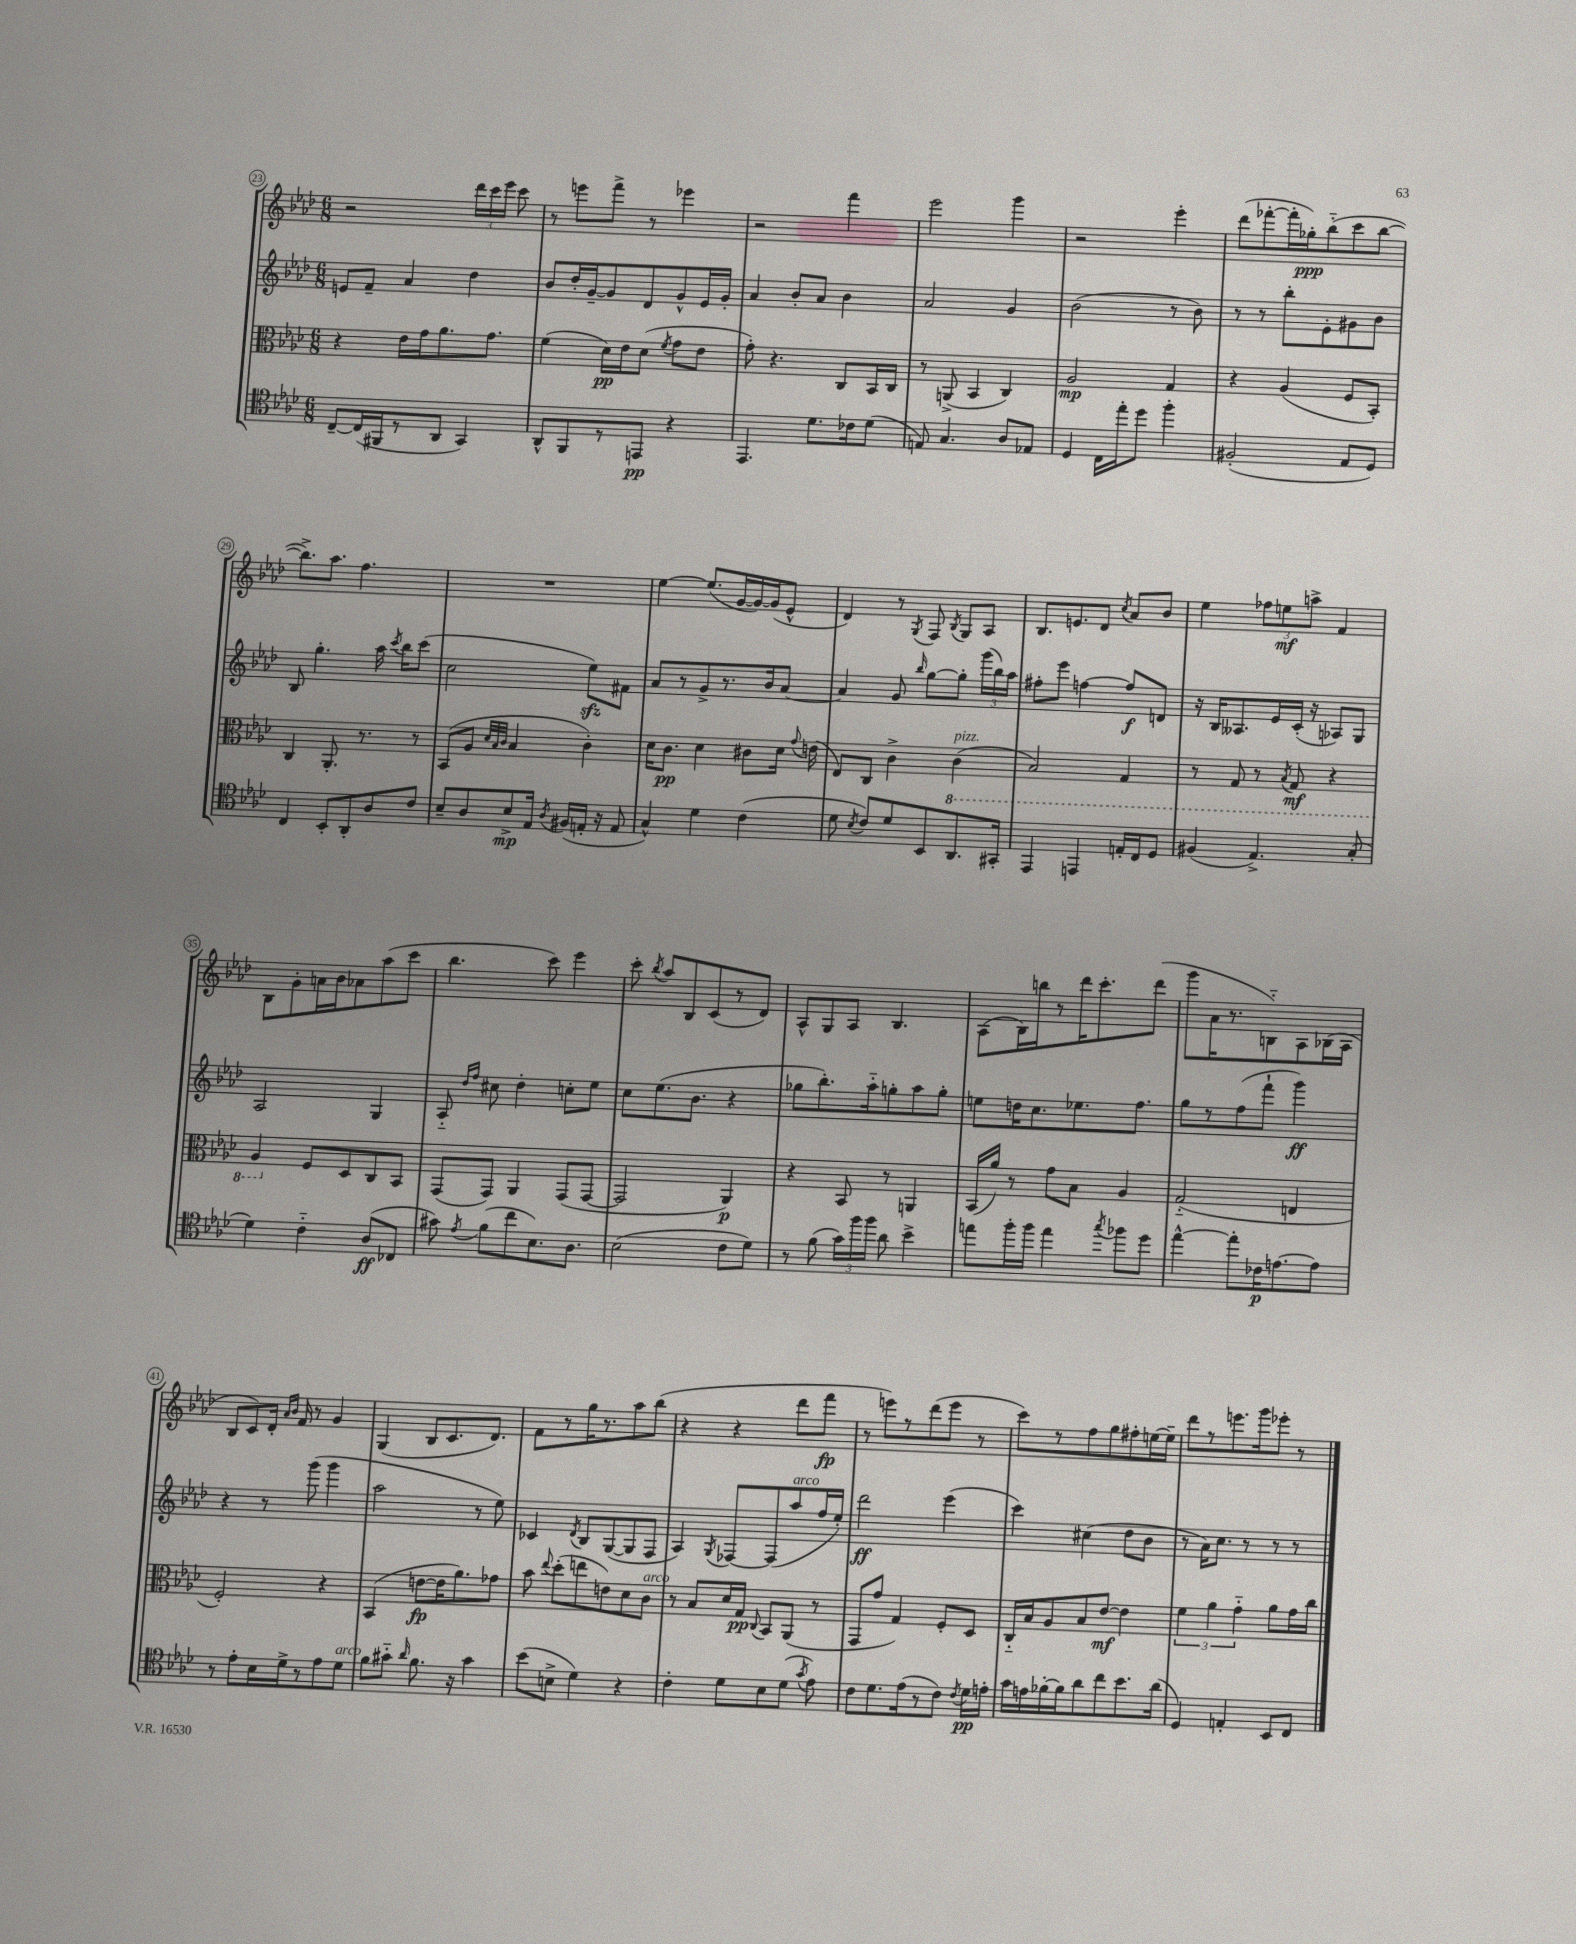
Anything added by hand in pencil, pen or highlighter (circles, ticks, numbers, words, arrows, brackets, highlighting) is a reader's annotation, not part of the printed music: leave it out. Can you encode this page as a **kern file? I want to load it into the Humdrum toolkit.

**kern	**kern	**kern	**kern
*staff4	*staff3	*staff2	*staff1
*clefC4	*clefC3	*clefG2	*clefG2
*k[b-e-a-d-]	*k[b-e-a-d-]	*k[b-e-a-d-]	*k[b-e-a-d-]
*M6/8	*M6/8	*M6/8	*M6/8
[8C~/L	4r	8e/L	2r
(16C/]L	.	8f~/J	.
16FF#/J	.	.	.
8r	16e-\LL	4a-/	.
.	16g\J	.	.
8AA-/J	8.a-\	.	.
4GG/)	.	4dd-\	24ddd-\LL
.	.	.	24ccc\
.	8.g\J	.	.
.	.	.	24eee-\JJ
.	.	.	8ccc\
=	=	=	=
8AA-^^/L	(4f\	8b-/L	8r
8FF/	.	16dd-'/L	8eee\L
.	.	[16g~/J	.
8r	16d-\LL)	8g/]	8fff^\J
.	16e-\J	.	.
8EE/J	(8d-\J	8d-/	8r
.	8qf/	.	.
4r	8g\L	8g^^/	4eee-\
.	8e-\J	16e-/L	.
.	.	16g'/JJ	.
=	=	=	=
4.EE-/	8g'\)	4a-/	2r
.	4.r	.	.
.	.	8b-'/L	.
8.d-\L	.	8a-/J	.
.	8C/L	4b-\	4fff\
16c-\k	.	.	.
(8d-\J	16BB-/L	.	.
.	16C/JJ	.	.
=	=	=	=
8E/)	8r	2a-/	2eee-\
4.G/	(8AA^/	.	.
.	4BB-/	.	.
8A-/L	4C/)	4g/	4ggg\
8E-/J	.	.	.
=	=	=	=
4D-/	2A-/	(2b-\	2r
16C\LL	.	.	.
16ee-'\J	.	.	.
8dd-\J	.	.	.
4ff'\	4G/	8r	4eee-'\
.	.	8b-\)	.
=	=	=	=
(2F#'/	4r	8r	(8ddd-\L
.	.	8r	[8fff-'\
.	(4A-/	8bb-'\L	16fff-'\]L
.	.	.	16gg-'\J)
.	.	8e-'\	(8bb-'~\
8E-/L	8F/L	8g#\	8ccc\
8D-/J)	8BB-'/J)	8b-\J	[8bb-\J
=	=	=	=
4C/	4C/	8B-/	8.bb-^\]L)
.	.	4.gg'\	.
.	.	.	8.aa-\J
8BB-'/L	8.AA-'/	.	.
8AA-'/	.	.	4.ff\
.	8.r	.	.
8A-/	.	16aa-\	.
.	.	8qccc/	.
.	.	16bb-\LK	.
8c/J	8r	(8ccc\J	.
=	=	=	=
8B-~/L	(8BB-/L	2cc\	2.r
8A-/	8A-/J	.	.
.	32qqd-/LLL	.	.
.	32qqB-/	.	.
.	32qqc/JJJ	.	.
8B-^/	4B-/	.	.
16E-/Jk	.	.	.
8qA-/	.	.	.
(16F#/LL	.	.	.
16E'/JJ	4c'\)	8ee-\L)	.
16r	.	.	.
8E/	.	8f#\J	.
=	=	=	=
4G^^/)	16d-\LK	8a-/L	[4ee-\
.	8.c\J	.	.
.	.	8r	.
4d-\	4d-\	8g^/	(8.ee-/]L
.	.	8.r	.
.	.	.	[16g/L
(4c\	8c#\L	.	16g/_)
.	.	16b-/k	(16g/]J
.	16d-\Jk	[8a-/J	8e-^^/J
.	8qqg/	.	.
.	(16e\	.	.
=	=	=	=
8d-\	8E-/L)	4a-/]	4d-/)
8qB-/	.	.	.
8c/L)	8C/J	.	.
8d-/	4c^\	8g/	8r
.	.	16qqbb-/	8qG/
8BB-/	.	[8gg\L	8F/
.	.	.	8qB-/
8.AA-/	(4C\	8gg'\]J	8G/L
.	.	(24ggg\LL	8A-/J
.	.	24bb-\)	.
16GG#'/Jk	.	.	.
.	.	24aa-\JJ	.
=	=	=	=
4EE-/	2BB-/)	8ff#'\L	8.B-/L
.	.	8eee-\J	.
.	.	.	8.e/
4EE/	.	[4ff\	.
.	.	.	8d-/J
.	.	.	8qcc/
16E'/LL	4GG/	8ff/]L	8a-/L
16C/J	.	.	.
8D-/J	.	8d/J	8b-/J
=	=	=	=
(4F#/	8r	16r	4ee-\
.	.	16B-/LK	.
.	8GG/	8.A--/	.
4.E-^/)	8r	.	12ff-\L
.	.	16e-/L	.
.	.	.	12ee\
.	8qBB-/	.	.
.	8GG/	(16c'/JJ	.
.	.	.	12aa^\J
.	.	16r	.
.	4r	8A-/L)	4f/
(8G'/	.	8G/J	.
=	=	=	=
4d-\)	4AA-/	2A-/	8B-\L
.	.	.	8g'\
4c'~\	8F/L	.	16a\L
.	.	.	16b-\J
.	8D-/	.	8a-\
(8A-/L	8C/	4G/	(8aa-\
8C-/J	8BB-/J	.	8ccc\J
=	=	=	=
8g#\)	(8GG/L	8A-'~/	4.bb-\
.	.	16qqdd-/LL	.
8qe-/	.	16qqff/JJ	.
(8f\L	8GG/J)	8cc#\	.
8cc\	4AA-/	4dd-'\	.
8.B-\)	.	.	8ccc\)
.	(8GG/L	8cc'\L	4eee-\
8.A-\J	.	.	.
.	[8GG/J	8ee-\J	.
=	=	=	=
(2B-\	2GG/]	8cc\L	8ccc'\
.	.	.	8qbb-/
.	.	(8.ee-\	8aa-/L
.	.	.	8B-/
.	.	8.b-\J	.
.	.	.	(8c/
8c\L	4AA-/)	4r	8r
8d-\J)	.	.	8d-/J)
=	=	=	=
8r	4r	8gg-\L	8A-^^/L
(8f\	.	8.bb-'\)	8G/
24g\LL)	8BB-/	.	8A-/J
24ff\	.	.	.
.	.	16aa-'~\k	.
24ff\JJ	.	.	.
8a-\	8r	8gg'\	4.B-/
4b-^\	4AA/	8aa-\	.
.	.	8gg'\J	.
=	=	=	=
8ee\L	(16BB-/LL	8ee\L	(8A-\L
.	16a-/JJ)	.	.
16ff'\L	8r	16dd\K	16B-\L)
16ff\JJ	.	8.cc\	16bb\J
4ee\	8g\L	.	8r
.	8B-\J	8.ee-\	16ddd-\K
.	.	.	8.ccc'\
8qgg/	.	.	.
8ff-\L	4A-/	.	.
.	.	8.ff\J	.
8dd-\J	.	.	(8ddd-\J
=	=	=	=
[4ee-^^\	(2G'~/	8gg\L	8ggg\L
.	.	8r	16a-\K
.	.	.	8.r
8ee-'\]L	.	(8ff\	.
16c-\K	.	8fff`\J	8B'~\)
[8.e\	.	.	.
.	4E/	4ggg\)	8A-\
8e\]J	.	.	(16B-\L
.	.	.	16A-\JJ
=	=	=	=
8r	2F'/)	4r	8B-/L
8e-'\L	.	.	8c/)
16B-\L	.	8r	16d-'/Jk
.	.	.	16qqa-/LL
.	.	.	16qqb-/JJ
16d-^\J	.	.	16f/
8r	.	(8ggg\	8r
8e-\	4r	4ggg\	4g/
8d-\J	.	.	.
=	=	=	=
8f\L	(4BB-/	2aa-\	(4G/
8g#'~\J	.	.	.
16qqa-/	.	.	.
8.f\	[8e\L	.	8B-/L
.	16e\]K	.	8.c/
16r	8.a-\)	.	.
4g#\	.	8r	.
.	.	.	8.d-/J)
.	8g-\J	8ee-\)	.
=	=	=	=
(8b-\L	8b-\	4c-/	8f\L
.	8qqee-/	.	.
8B^\J	(8dd-'\L	.	8r
.	.	8qd-/	.
4d-\)	8ee\	8B-/L	16gg\K
.	.	.	8.r
.	8e\)	([8G/	.
4r	8d-\	8G/]	8aa-\
.	8c\J	8F/J	(8bb-\J
=	=	=	=
4c'\	8r	4A-/)	4r
.	8B-/L	.	.
.	.	8qG/	.
8d-\L	16d-/L	[8F-/L	4r
.	16G/JJ	.	.
.	8qqC/	.	.
8B-\	8BB-/L	(8F-/]	.
(8d-\J	(8AA-/J	8aa-/	8ddd-\L
8qg/	.	.	.
8e-\)	8r	16ff/L	8fff\J
.	.	16ee-'/JJ)	.
=	=	=	=
8c\L	8GG/L	2ddd-\	8r
8.d-\	8g/J	.	8eee\L)
.	4G/)	.	8r
(16e-\k	.	.	.
8r	.	.	(8ddd-\
8c\J)	8F'/L	(4eee-\	8eee\J
8qc/	.	.	.
16d-\LL	8D-/J	.	8r
16e'\JJ	.	.	.
=	=	=	=
16g\LL	16C'~/LL	4ccc\)	8ccc\L)
16e\	16B-/J	.	.
[16f-'\	8A-/	.	8r
16f-\]J	.	.	.
8a-\	8B-/	(4cc#\	8ff\
8cc\	[8e-/J	.	8gg\
8.b-\	4e-\]	8dd-\L	8ff#'\
.	.	8b-\J	[16ee\L
(16a-\Jk	.	.	16ee~\]JJ
=	=	=	=
4D-/)	6f\	8r	8ddd-\L
.	.	16a-\LK)	8r
.	6a-\	.	.
.	.	8.cc\J	.
4E'/	.	.	8.eee\
.	6g'~\	.	.
.	.	8r	.
.	.	.	16ggg\k
8BB-/L	8a-\L	8r	8eee-'\J
8C/J	16g\L	8r	8r
.	16cc\JJ	.	.
==	==	==	==
*-	*-	*-	*-
